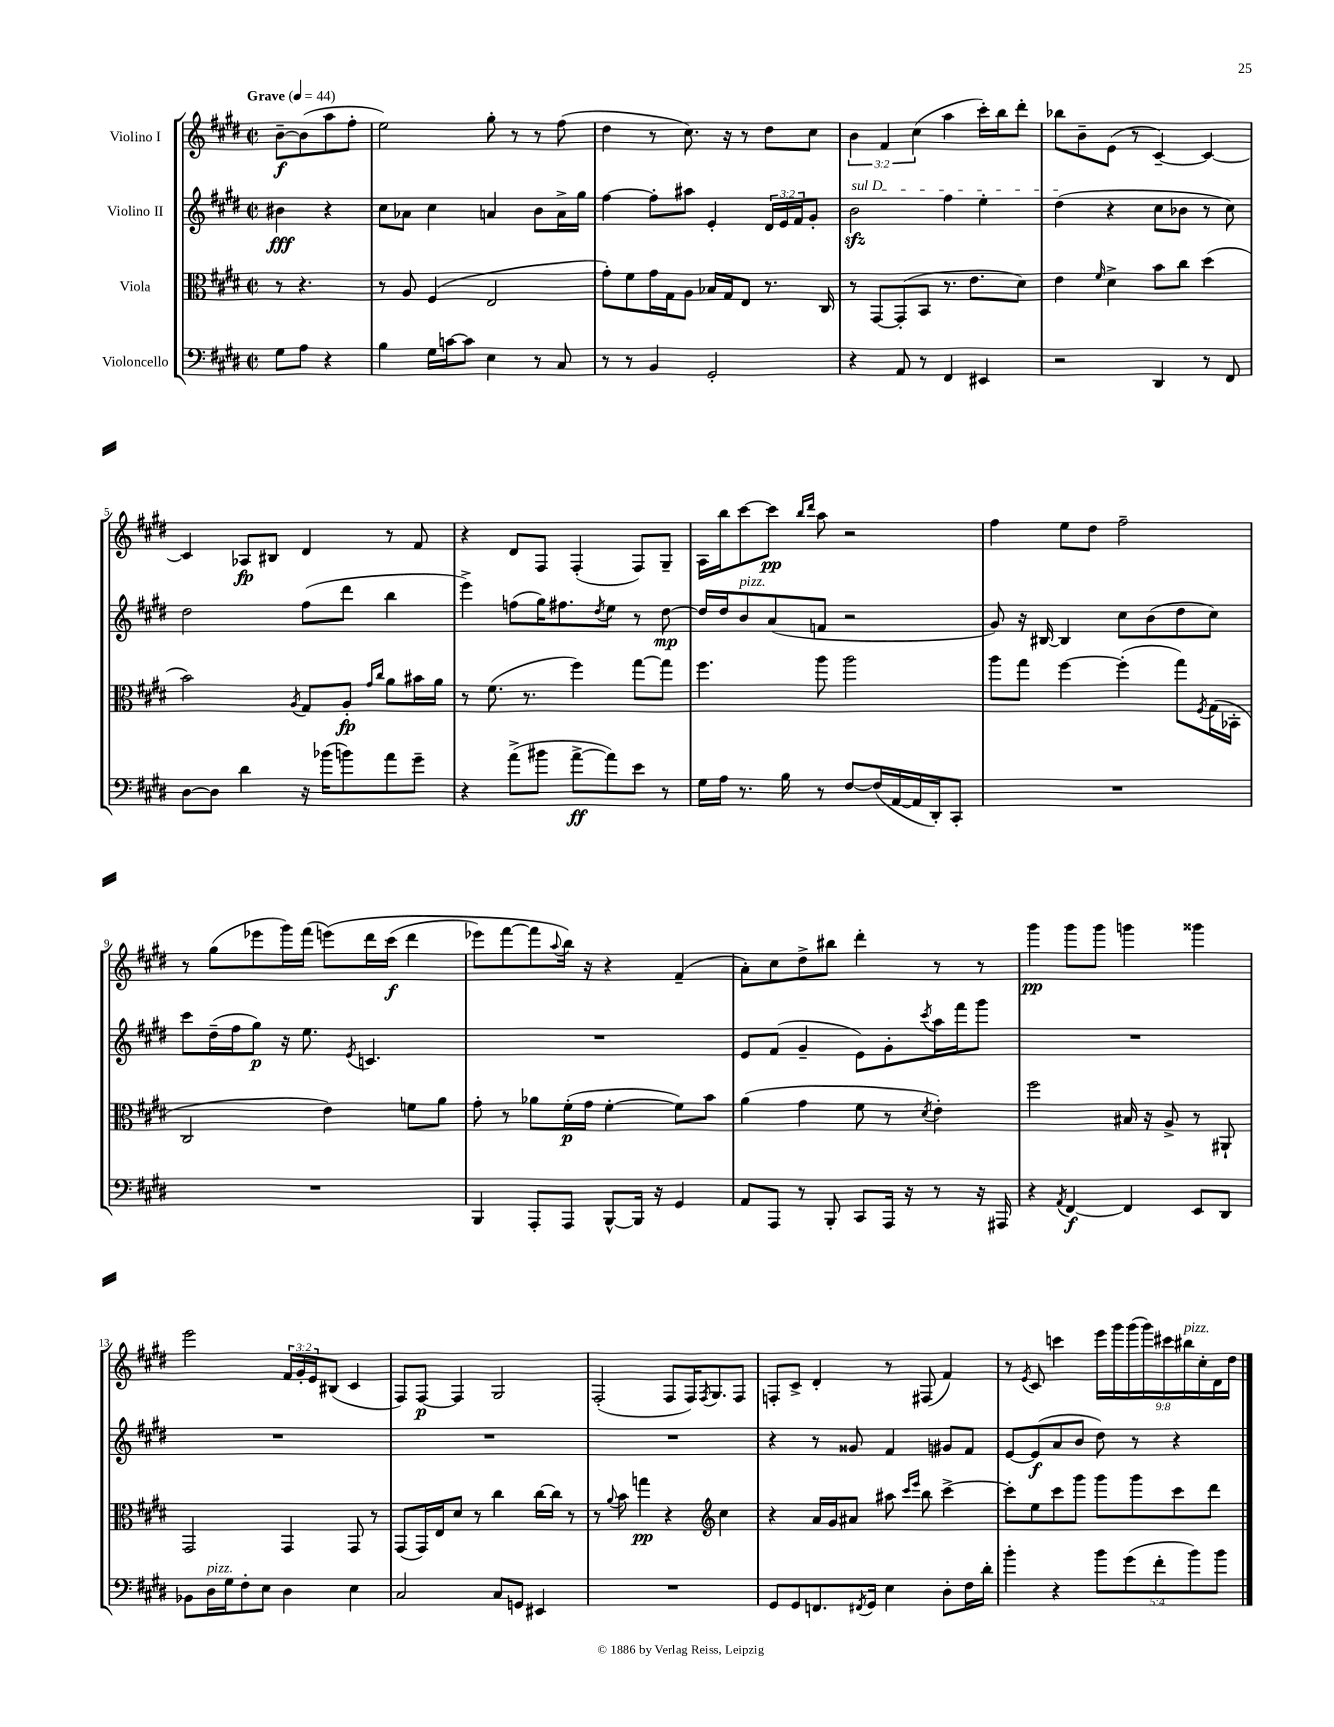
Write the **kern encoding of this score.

**kern	**kern	**kern	**kern
*staff4	*staff3	*staff2	*staff1
*clefF4	*clefC3	*clefG2	*clefG2
*k[f#c#g#d#]	*k[f#c#g#d#]	*k[f#c#g#d#]	*k[f#c#g#d#]
*M2/2	*M2/2	*M2/2	*M2/2
*met(c|)	*met(c|)	*met(c|)	*met(c|)
*MM44	*MM44	*MM44	*MM44
8G#\L	8r	4b#\	[8b~\L
8A\J	4.r	.	(8b\]
4r	.	4r	8aa\
.	.	.	8ff#'\J
=	=	=	=
4B\	8r	8cc#\L	2ee\)
.	8A/	8a-\J	.
16G#\LL	(4F#/	4cc#\	.
[16c\J	.	.	.
8c\]J	.	.	.
4E\	2E/	4a/	8gg#'\
.	.	.	8r
8r	.	8b\L	8r
8C#/	.	16a^\L	(8ff#\
.	.	16gg#\JJ	.
=	=	=	=
8r	8g#'\L)	[4ff#\	4dd#\
8r	8f#\	.	.
4BB/	16g#\L	8ff#'\]L	8r
.	16G#\J	.	.
.	8A\J	8aa#\J	8.cc#\)
2GG#'/	16B-/LL	4e'/	.
.	16G#/J	.	16r
.	8E/J	.	8r
.	8.r	24d#/LL	8dd#\L
.	.	24e/	.
.	.	24f#/J	.
.	.	8g#'/J	8cc#\J
.	16C#/	.	.
=	=	=	=
4r	8r	2b\	6b\
.	[8GG#/L	.	.
.	.	.	6f#/
8AA/	(8GG#'/]	.	.
.	.	.	(6cc#\
8r	8BB/J	.	.
4FF#/	8.r	4ff#\	4aa\
.	8.e\L	.	.
4EE#/	.	4ee'\	16ccc#'\LL)
.	.	.	16bb\J
.	8d#\J)	.	8ddd#'\J
=	=	=	=
2r	4e\	(4dd#\	8bb-\L
.	.	.	8b~\
.	16qqf#/	.	.
.	4d#^\	4r	(8e\J
.	.	.	8r
4DD#/	8b\L	8cc#\L	[4c#~/)
.	8cc#\J	8b-\J	.
8r	(4dd#\	8r	4c#/_
8FF#/	.	8cc#\)	.
=	=	=	=
[8D#\L	2b\)	2dd#\	4c#/]
8D#\]J	.	.	.
4d#\	.	.	8A-/L
.	.	.	8B#/J
.	8qA/	.	.
16r	8G#/L	(8ff#\L	4d#/
(16b-\LK	.	.	.
8b\)	8A'/J	8ddd#\J	.
.	16qqg#/LL	.	.
.	16qqcc#/JJ	.	.
8a\	8a\L	4bb\	8r
8g#~\J	16b#\L	.	8f#/
.	16a\JJ	.	.
=	=	=	=
4r	8r	4eee^\)	4r
.	(8.f#\	.	.
(8a^\L	.	(8ff\L	8d#/L
.	8.r	.	.
8b#\J	.	16gg#\K)	8F#/J
.	.	8.ff#\	.
[8a^\L	4ff#\)	.	(4F#'/
.	.	8qdd#/	.
8a\])	.	8ee\J	.
8e\J	[8gg#\L	8r	8F#/L)
8r	8gg#\]J	[8dd#\	8G#~/J
=	=	=	=
16G#\LL	4.ff#\	16dd#/]LL	16A\LL
16A\JJ	.	16dd#/J	16bb\J
8.r	.	8b/	[8ccc#\
.	.	(8a/	8ccc#\]J
16B\	.	.	.
.	.	.	16qqbb/LL
.	.	.	16qqddd#/JJ
8r	8aa\	8f/J	8aa\
[8F#/L	2aa\	2r	2r
(16F#/]L	.	.	.
[16AA/	.	.	.
16AA/]	.	.	.
16DD#'/J)	.	.	.
8CC#'/J	.	.	.
=	=	=	=
1r	8aa\L	8g#/)	4ff#\
.	8gg#\J	16r	.
.	.	[16B#/	.
.	[4ff#\	4B#/]	8ee\L
.	.	.	8dd#\J
.	(4ff#'\]	8cc#\L	2ff#~\
.	.	(8b\	.
.	8gg#\L)	8dd#\	.
.	8qF#/	.	.
.	(16G#\L	8cc#\J)	.
.	16BB-'\JJ	.	.
=	=	=	=
1r	2C#/	8ccc#\L	8r
.	.	(16dd#~\L	(8gg#\L
.	.	16ff#\J	.
.	.	8gg#\J)	8eee-\
.	.	16r	16ggg#\L)
.	.	8.ee\	(16fff#\JJ
.	4e\)	.	&(8eee\L)
.	.	8qe/	.
.	.	4.c/	16ddd#\L
.	.	.	(16ccc#\JJ
.	8f\L	.	4ddd#\
.	8a\J	.	.
=	=	=	=
4BBB/	8g#'\	1r	8eee-\L)
.	8r	.	[8fff#\
8AAA'/L	8a-\L	.	8fff#\]
.	.	.	8qqaa/
8AAA/J	(16f#'\L	.	16bb\Jk&)
.	16g#\JJ	.	16r
[8BBB^^/L	[4f#'\	.	4r
16BBB/]Jk	.	.	.
16r	.	.	.
4GG#/	8f#\]L)	.	(4f#~/
.	8b\J	.	.
=	=	=	=
8AA/L	(4a\	8e/L	8a'\L)
8AAA/J	.	(8f#/J	8cc#\
8r	4g#\	4g#~/	8dd#^\
8BBB'/	.	.	8bb#\J
8CC#/L	8f#\	8e\L)	4ddd#'\
16AAA/Jk	8r	8g#'\	.
16r	.	.	.
.	8qd#/	8qccc#/	.
8r	4e'\)	16aa\L	8r
.	.	16fff#\J	.
16r	.	8ggg#\J	8r
16AAA#/	.	.	.
=	=	=	=
4r	2ff#\	1r	4ggg#\
8qAA/	.	.	.
[4FF#/	.	.	8ggg#\L
.	.	.	8ggg#\J
4FF#/]	16B#/	.	4ggg\
.	16r	.	.
.	8A^/	.	.
8EE/L	8r	.	4ggg##\
8DD#/J	8AA#`/	.	.
=	=	=	=
8BB-\L	2GG#/	1r	2eee\
16D#\L	.	.	.
16G#\J	.	.	.
8F#'\	.	.	.
8E\J	.	.	.
4D#\	4GG#/	.	24f#/LL
.	.	.	24g#'/
.	.	.	24e/J
.	.	.	(8B#/J
4E\	8GG#/	.	4c#/
.	8r	.	.
=	=	=	=
2C#/	(8GG#/L	1r	8F#/L)
.	16GG#/L)	.	[8F#/J
.	16E/J	.	.
.	8d#/J	.	4F#/]
.	8r	.	.
8C#/L	4cc#\	.	2G#/
8GG/J	.	.	.
4EE#/	[16cc#\LL	.	.
.	16cc#\]JJ	.	.
.	8r	.	.
=	=	=	=
1r	8r	1r	(2F#'/
.	8qqa/	.	.
.	8b\	.	.
.	4gg\	.	.
.	4r	.	8F#/L
.	.	.	16F#/K)
.	.	.	8qF#/
.	.	.	8.G#/
*	*clefG2	*	*
.	4cc#\	.	.
.	.	.	8F#/J
=	=	=	=
8GG#/L	4r	4r	8F'/L
8GG#/	.	.	8c#^/J
8.FF/	16a/LL	8r	4d#'/
.	16g#/J	.	.
.	8a#/J	8g##/	.
8qFF#/	.	.	.
16GG#/Jk	.	.	.
4E\	8aa#\	4f#/	8r
.	16qqccc#/LL	.	.
.	16qqeee/JJ	.	.
.	8bb\	.	(8F#/
8D#'\L	[4ccc#^\	8g#/L	4f#/)
16F#\L	.	8f#/J	.
16d#'\JJ	.	.	.
=	=	=	=
4b'\	8ccc#'\]L	[8e/L	8r
.	.	.	8qe/
.	8ee\	(8e/]	8c#/
4r	8ccc#\	8a/	4ccc\
.	8ggg#\J	8b/J	.
10b\L	8ggg#\L	8dd#\)	18eee\LL
.	.	.	18ggg#\
(10g#\	.	.	.
.	.	.	(18ggg#\
.	8ggg#\	8r	.
.	.	.	18ggg#\)
10f#'\	.	.	.
.	.	.	18ccc#\
.	8ccc#\	4r	.
.	.	.	18bb#\
10b\)	.	.	.
.	.	.	18cc#'\
.	8ddd#\J	.	.
.	.	.	18d#\
10b\J	.	.	.
.	.	.	18dd#\JJ
==	==	==	==
*-	*-	*-	*-
